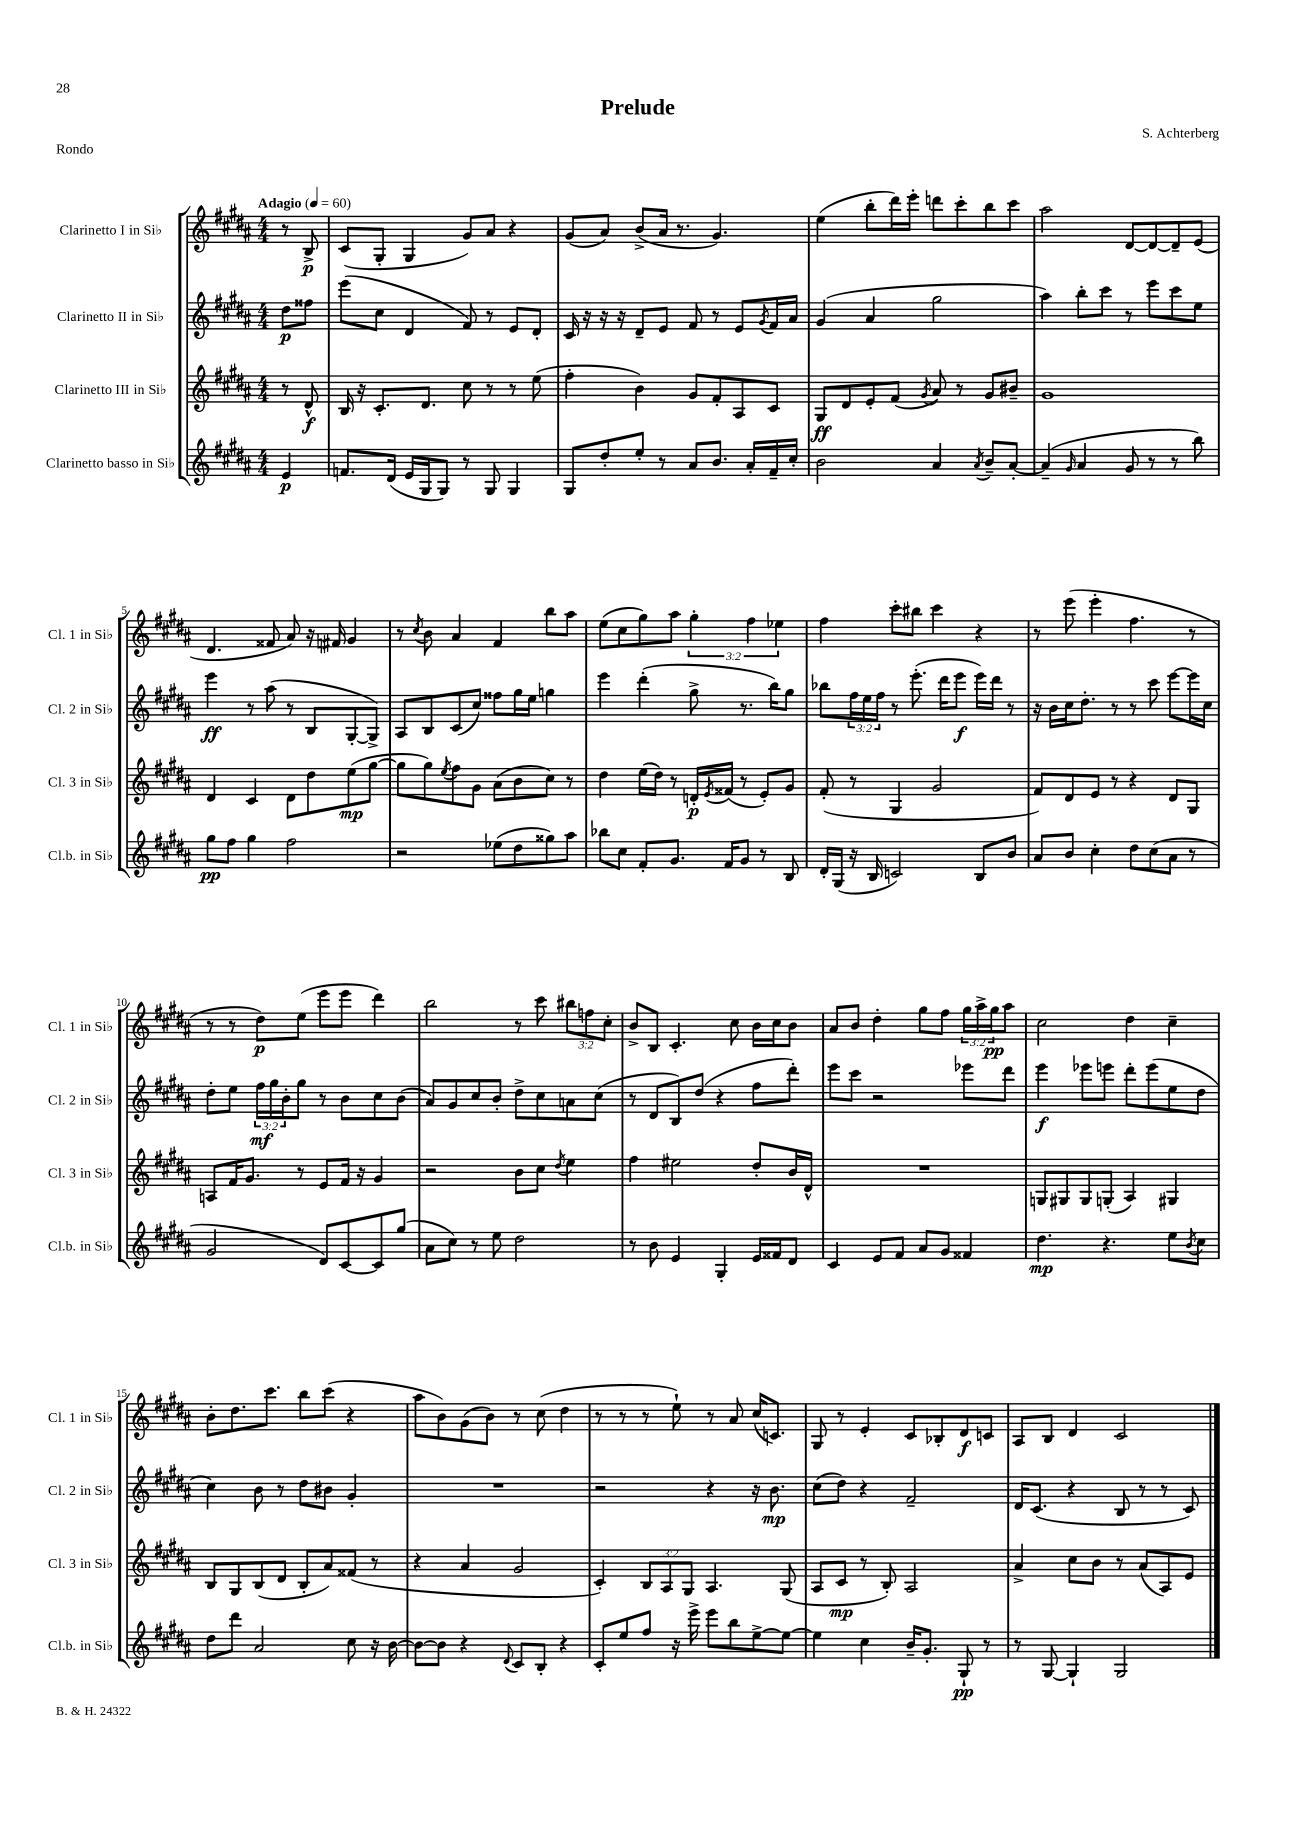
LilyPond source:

\header { title = "Prelude" composer = "S. Achterberg" piece = "Rondo" }
<<
\new StaffGroup <<
\new Staff = "s0" \with { instrumentName = "Clarinetto I in Sib" shortInstrumentName = "Cl. 1 in Sib" } {
    \clef treble \key b \major \numericTimeSignature \time 4/4 \override Staff.TupletNumber.text = #tuplet-number::calc-fraction-text \partial 4 \tempo "Adagio" 4 = 60
    r8 b8->\p |
    cis'8( gis8-. gis4 gis'8) ais'8 r4 |
    gis'8( ais'8) b'8->( ais'16 r8. gis'4.) |
    e''4( b''8-. dis'''16) e'''16-. d'''8 cis'''8-. b''8 cis'''8 |
    ais''2 dis'8~ dis'8~ dis'8-- e'8( |
    dis'4. fisis'8 ais'8) r16 fis'16 gis'4 |
    r8 \acciaccatura { cis''8 } b'8 ais'4 fis'4 b''8 ais''8 |
    e''8( cis''8 gis''8) ais''8 \tuplet 3/2 { gis''4-. fis''4 ees''4 } |
    fis''4 cis'''8-. bis''8 cis'''4 r4 |
    r8 e'''8( e'''4-. fis''4. r8 |
    r8 r8 dis''8\p) e''8( e'''8 e'''8 dis'''4) |
    b''2 r8 cis'''8 \tuplet 3/2 { bis''8 f''8 cis''8-. } |
    b'8-> b8 cis'4.-. cis''8 b'16 cis''16 b'8 |
    ais'8 b'8 dis''4-. gis''8 fis''8 \tuplet 3/2 { gis''16 ais''16-> gis''16\pp } ais''8 |
    cis''2 dis''4 cis''4-- |
    b'8-. dis''8. cis'''8. b''8 cis'''8( r4 |
    ais''8 b'8) gis'8( b'8) r8 cis''8( dis''4 |
    r8 r8 r8 e''8-!) r8 ais'8 cis''16( c'8.) |
    gis8 r8 e'4-. cis'8 bes8-. dis'8\f c'8 |
    ais8 b8 dis'4 cis'2 \bar "|." |
}
\new Staff = "s1" \with { instrumentName = "Clarinetto II in Sib" shortInstrumentName = "Cl. 2 in Sib" } {
    \clef treble \key b \major \numericTimeSignature \time 4/4 \override Staff.TupletNumber.text = #tuplet-number::calc-fraction-text \partial 4
    dis''8\p fisis''8 |
    e'''8( cis''8 dis'4 fis'8) r8 e'8 dis'8-. |
    cis'16 r16 r16 r16 dis'8-- e'8 fis'8 r8 e'8 \acciaccatura { gis'8 } fis'16 ais'16 |
    gis'4( ais'4 gis''2 |
    ais''4) b''8-. cis'''8 r8 e'''8 cis'''8 e''8 |
    e'''4\ff r8 ais''8( r8 b8 gis8~-. gis8->) |
    ais8 b8 cis'8( cis''8) fisis''8 gis''16 e''16 g''4 |
    e'''4 dis'''4-.( gis''8-> r8. b''16) gis''8 |
    bes''8 \tuplet 3/2 { fis''16 e''16 fis''16 } r8 e'''8.-.( dis'''16 e'''8\f e'''16) dis'''16 r8 |
    r16 b'16 cis''16 dis''8.-. r8 r8 cis'''8 e'''8~ e'''16 cis''16 |
    dis''8-. e''8 \tuplet 3/2 { fis''16\mf gis''16 b'16-. } gis''8 r8 b'8 cis''8 b'8( |
    ais'8) gis'8 cis''8 b'8-. dis''8-> cis''8 a'8 cis''8( |
    r8 dis'8 b8) dis''8( r4 fis''8 dis'''8-.) |
    e'''8 cis'''8 r2 ees'''8 dis'''8 |
    e'''4\f ees'''8 e'''8 dis'''8-. e'''8( e''8 dis''8 |
    cis''4) b'8 r8 dis''8 bis'8 gis'4-. |
    R1 |
    r2 r4 r16 b'8.\mp |
    cis''8( dis''8) r4 fis'2-- |
    dis'16 cis'8.( r4 b8 r8 r8 cis'8) \bar "|." |
}
\new Staff = "s2" \with { instrumentName = "Clarinetto III in Sib" shortInstrumentName = "Cl. 3 in Sib" } {
    \clef treble \key b \major \numericTimeSignature \time 4/4 \override Staff.TupletNumber.text = #tuplet-number::calc-fraction-text \partial 4
    r8 dis'8-^\f |
    b16 r16 cis'8.-. dis'8. cis''8 r8 r8 e''8( |
    fis''4-. b'4) gis'8 fis'8-. ais8 cis'8 |
    gis8\ff dis'8 e'8-. fis'8( \acciaccatura { gis'8 } ais'8) r8 gis'8 bis'8-- |
    gis'1 |
    dis'4 cis'4 dis'8 dis''8 e''8\mp( gis''8~ |
    gis''8 gis''8) \acciaccatura { e''8 } fis''8 gis'8 ais'8( b'8 cis''8) r8 |
    dis''4 e''16( dis''16) r8 d'16-.\p \acciaccatura { e'8 } fisis'16( r8 e'8-.) gis'8 |
    fis'8-.( r8 gis4 gis'2 |
    fis'8) dis'8 e'8 r8 r4 dis'8 gis8 |
    a8 fis'16 gis'8. r8 e'8 fis'16 r16 gis'4 |
    r2 b'8 cis''8 \acciaccatura { dis''8 } e''4 |
    fis''4 eis''2 dis''8-. b'16 dis'16-^ |
    R1 |
    g8 gis8 gis8 g8-.( ais4) gis4 |
    b8 gis8 b8( dis'8 b8-. ais'8) fisis'8( r8 |
    r4 ais'4 gis'2 |
    cis'4-.) \tuplet 3/2 { b8 ais8 gis8 } ais4. gis8( |
    ais8 cis'8\mp r8 b8-.) ais2 |
    ais'4-> cis''8 b'8 r8 ais'8( ais8) e'8 \bar "|." |
}
\new Staff = "s3" \with { instrumentName = "Clarinetto basso in Sib" shortInstrumentName = "Cl.b. in Sib" } {
    \clef treble \key b \major \numericTimeSignature \time 4/4 \partial 4
    e'4\p |
    f'8. dis'16( e'16 gis16 gis8) r8 gis8 gis4 |
    gis8 dis''8-. e''8-. r8 ais'8 b'8. ais'16-. fis'16-- cis''16-. |
    b'2 ais'4 \acciaccatura { ais'8 } b'8-- ais'8~-. |
    ais'4--( \grace { gis'16 } ais'4 gis'8 r8 r8 b''8) |
    gis''8\pp fis''8 gis''4 fis''2 |
    r2 ees''8( dis''8 gisis''8) ais''8 |
    bes''8 cis''8 fis'8-. gis'8. fis'16 gis'8 r8 b8 |
    dis'16-. gis16( r16 b16 c'2) b8 b'8 |
    ais'8 b'8 cis''4-. dis''8 cis''8( ais'8 r8 |
    gis'2 dis'8) cis'8~ cis'8 gis''8( |
    ais'8 cis''8) r8 e''8 dis''2 |
    r8 b'8 e'4 gis4-. e'16 fisis'16 dis'8 |
    cis'4 e'8 fis'8 ais'8 gis'8 fisis'4 |
    dis''4.\mp r4. e''8 \acciaccatura { b'8 } cis''8 |
    dis''8 dis'''8 ais'2 cis''8 r16 b'16~ |
    b'8~ b'8 r4 \appoggiatura { dis'8 } cis'8 b8-. r4 |
    cis'8-. e''8 fis''8 r16 e'''16-> e'''8 b''8 e''8~-> e''8~ |
    e''4 cis''4 b'16-- gis'8.-. gis8-!\pp r8 |
    r8 gis8~ gis4-! gis2 \bar "|." |
}
>>
>>
